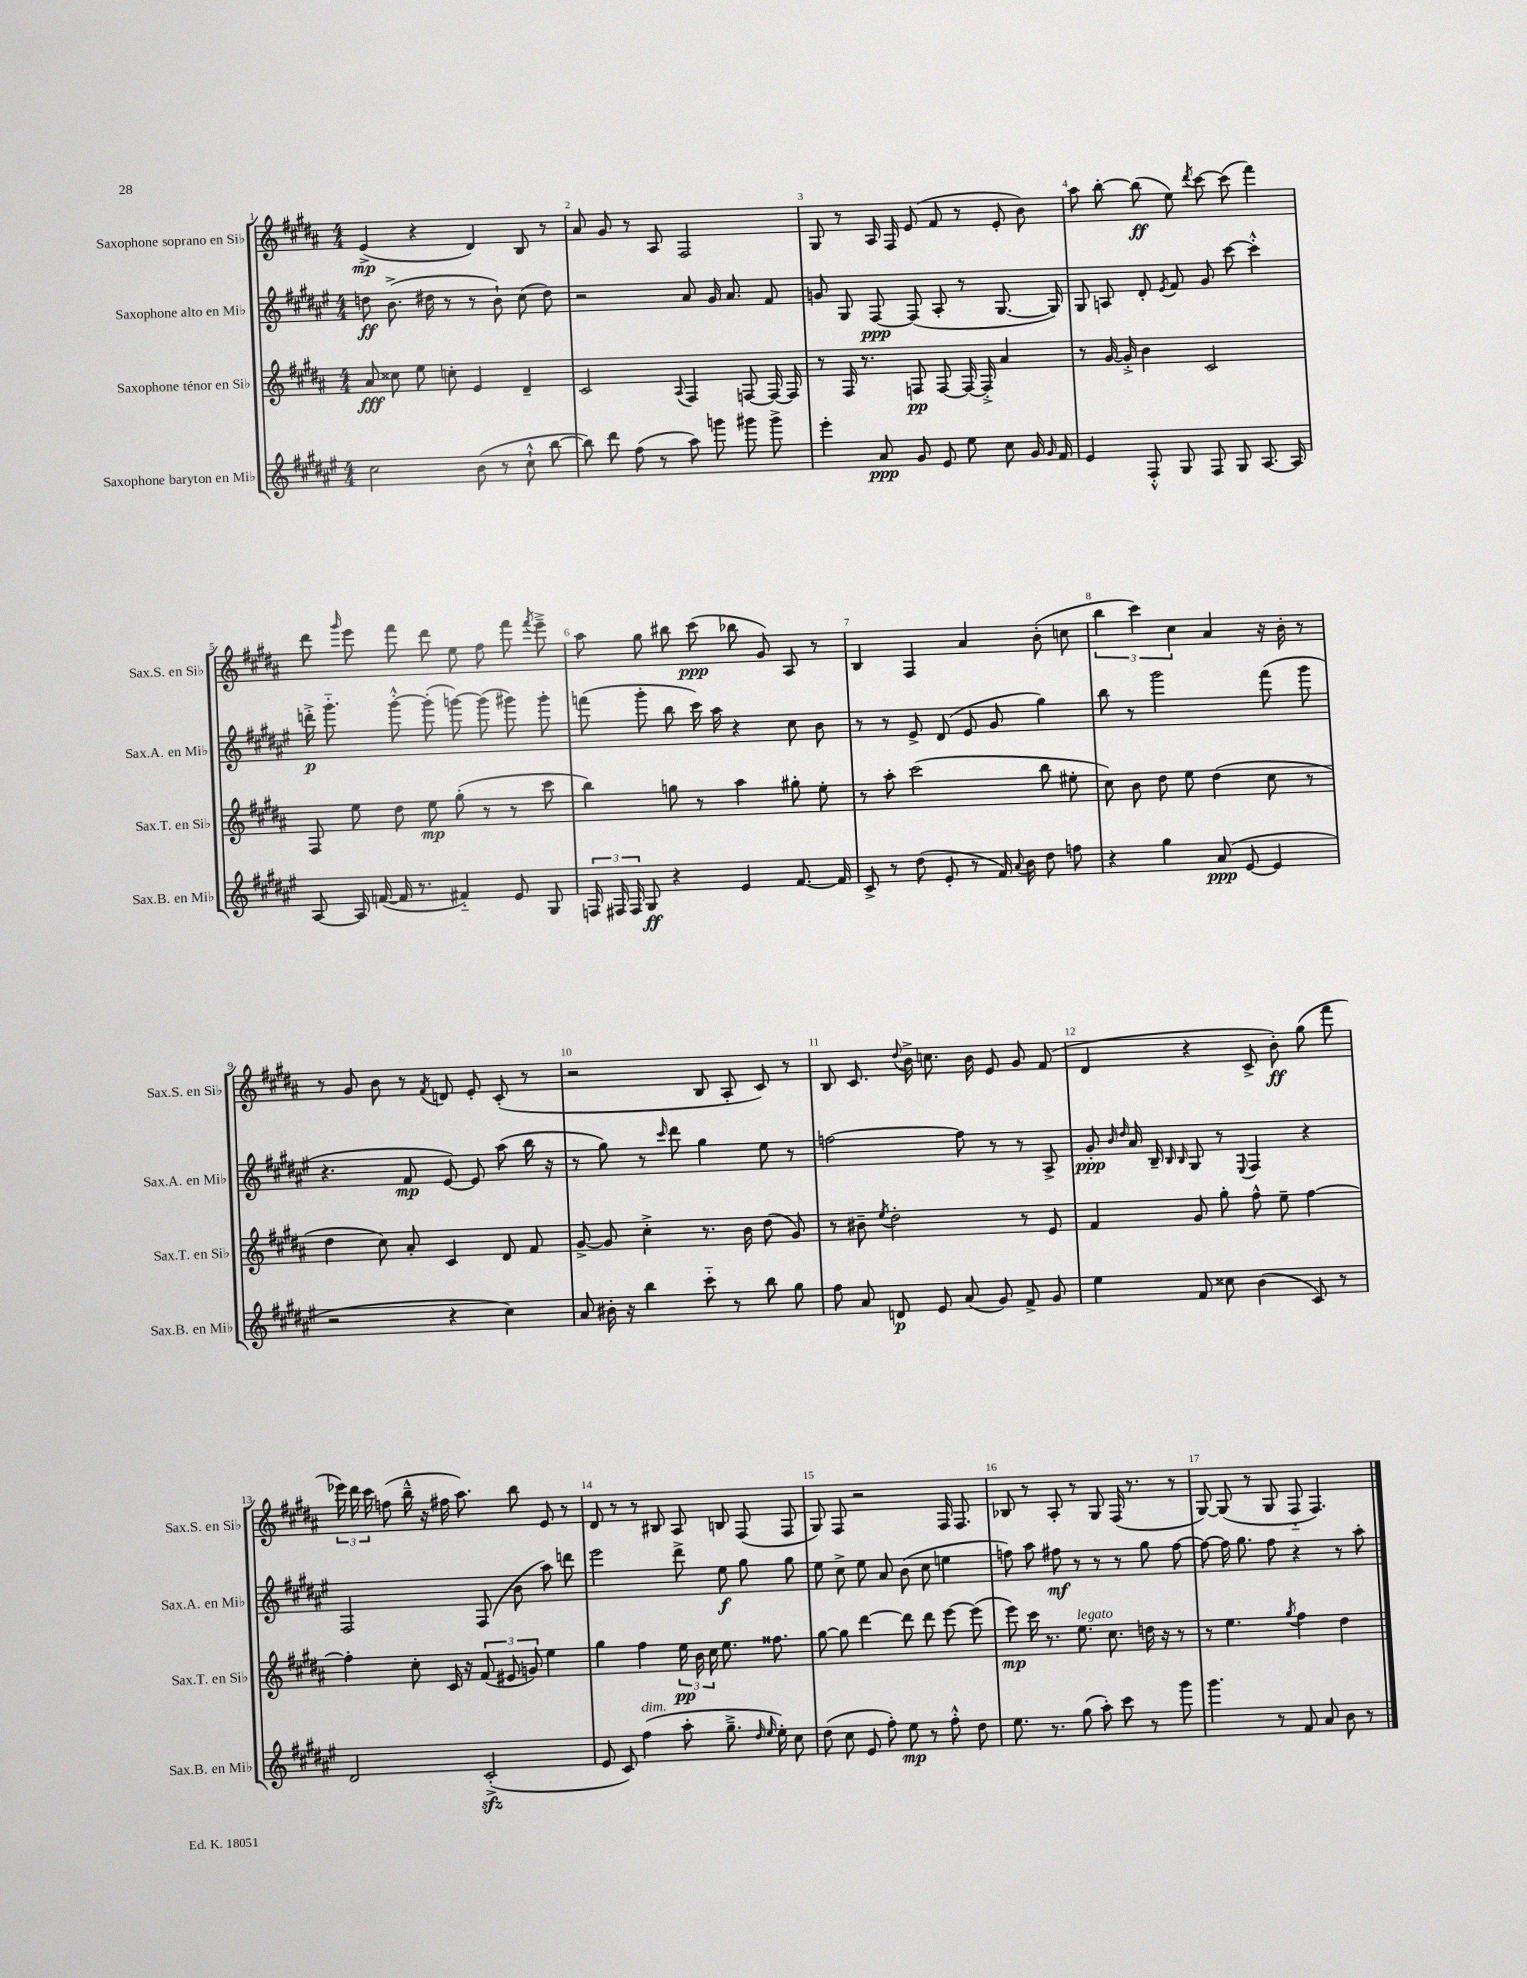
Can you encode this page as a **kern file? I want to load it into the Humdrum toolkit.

**kern	**kern	**kern	**kern
*staff4	*staff3	*staff2	*staff1
*clefG2	*clefG2	*clefG2	*clefG2
*k[f#c#g#d#a#e#]	*k[f#c#g#d#a#]	*k[f#c#g#d#a#e#]	*k[f#c#g#d#a#]
*M4/4	*M4/4	*M4/4	*M4/4
2cc#	8a#	8dd	(4e^
.	8cc##	(8.b^	.
.	8ee	.	4r
.	.	16dd#	.
.	8cc'	8r	.
(8b	4e	8r	4d#)
8r	.	8b`)	.
8cc#`^^	4d#~	(8cc#	8B
[8bb	.	8dd#)	8r
=	=	=	=
8bb])	2c#	2r	8a#
8ddd#	.	.	8g#
(8ff#	.	.	8r
8r	.	.	8A#
.	8qqA#	.	.
8aa#)	4F#	8a#	2F#
8ggg	.	16g#	.
.	.	8.a#	.
8ggg#	[8F	.	.
8ggg#^	16F_	8f#	.
.	16F]	.	.
=	=	=	=
4eee#'	8r	8g	8G#
.	16F#	8G#	8r
.	8.r	.	.
8a#	.	[8F#	16A#
.	.	.	16F#
8g#	8F	(8F#]	(8e
8e#	[8F	8A#'	8f#
8ee#	16F_	8r	8r
.	16F'^]	.	.
8cc#	4a#	[8.G#	8e'
16g#	.	.	8b)
16qqg#	.	.	.
16f#	.	16G#])	.
=	=	=	=
4e#	8r	8G#	8aa#
.	[16g#	8A	[8bb'
.	16g#'^]	.	.
8F#'^^	4b	8d#'	(8bb]
.	.	8qe#	.
8G#	.	8f#	8ee)
.	.	.	8qddd#
8F#	2c#	8g#	[8ccc#
8G#	.	[8ccc#	(8ccc#]
[8.A#	.	4ccc#'^^]	4fff#)
16A#]	.	.	.
=	=	=	=
[8A#	8F#	16ddd'^	8ddd#
.	.	8.ggg#'~	.
.	.	.	16qqggg#
16A#]	8ee	.	8eee
([16f	.	.	.
16f]	8dd#	[8ggg#'^^	8fff#
8.r	.	.	.
.	8ee	(8ggg#']	8ddd#
4f#'~)	(8gg#'	[8ggg)	8ee
.	8r	(8ggg]	8ff#
8e#	8r	8ggg#)	8fff#
.	.	.	8qfff#
8G#	8ccc#	8ggg#'	8eee~^
=	=	=	=
24F	4bb)	(8fff	8aa#
24F#	.	.	.
24F#	.	.	.
8G#	.	8ggg#'	8gg#
4r	8gg	8bb	8bb#
.	8r	16ccc#)	(8ccc#
.	.	16aa#	.
4e#	4aa#	4r	8bb-
.	.	.	8g#)
[8.f#	8gg#'	8cc#	8A#
.	8ee'	8b	8r
16f#]	.	.	.
=	=	=	=
8c#^	8r	8r	4B
8r	8aa#'	8r	.
(8dd#	(2ccc#	8e#^	4F#
8e#'	.	(8d#	.
8r	.	8e#	4a#
16f#)	.	8g#	.
8qqa#	.	.	.
16b	.	.	.
8dd#	8bb	4gg#)	(8b'
8ff	8ee#'	.	8cc
=	=	=	=
4r	8cc#)	8bb	6bb
.	8b	8r	.
.	.	.	6ccc#)
4gg#	8dd#	2ggg#	.
.	.	.	6cc#
.	8ee	.	.
(8a#	(4dd#	.	4a#
[8e#	.	.	.
4e#]	8cc#	(8fff#	16r
.	.	.	16b'
.	8r	8ggg#	8r
=	=	=	=
2r	4dd#	4.r	8r
.	.	.	8g#
.	8cc#)	.	8b
.	8a#'	8f#	8r
.	.	.	8qf#
4r	4c#	[8e#)	8d
.	.	8e#]	8e'
4cc#)	8d#	(8aa#	(8c#'
.	8f#	16bb	8r
.	.	16r	.
=	=	=	=
8a#	[8g#^	8r	2r
16b#'	8g#]	8gg#)	.
16r	.	.	.
4bb	4cc#'^	8r	.
.	.	16qqccc#	.
.	.	8ddd#	.
8ccc#'~	8.r	4gg#	8B
8r	.	.	8A#'
.	16b	.	.
8bb	(8dd#	8ee#	8c#)
8gg#	8g#)	8r	8r
=	=	=	=
8ff#	8r	[2ff	8B
8a#	8b#~	.	8.c#
.	8qee	.	.
8d	2dd#'	.	.
.	.	.	8qqdd#
.	.	.	16b^
8e#	.	.	8.cc
(8a#	.	8ff]	.
.	.	.	16b
8g#)	.	8r	8e
8f#^	8r	8r	8g#
8g#	8e	8A#^	(8f#
=	=	=	=
4ee#	4f#	8g#'	4d#
.	.	16qqb	.
.	.	16qqdd#	.
.	.	16a#	.
.	.	16B~	.
.	.	16qqB	.
.	.	16qqB	.
8f#	8g#	8G#	4r
8cc##	8gg#'	8r	.
.	.	8qqE#	.
(4b	8ff#^^	4F#	8c#^
.	8ee~	.	8b')
8c#)	[4ff#	4r	(8gg#
8r	.	.	8fff#
=	=	=	=
2d#	4ff#']	2F#	24eee-)
.	.	.	24ddd#
.	.	.	24ccc#
.	.	.	(8ff
.	8cc#'	.	16bb~^^
.	.	.	16r
.	16c#	.	16ff#
.	16r	.	8.aa#)
(2c#'^	(12f#	(8F#	.
.	12e#	.	.
.	.	8b	8bb
.	12g)	.	.
.	4ee	8aa#)	8e
.	.	8ddd	8r
=	=	=	=
8e#	4gg#	2eee#	8d#
8c#)	.	.	8r
(4ff#	4ff#	.	8r
.	.	.	8B#
8aa#'	24ee	8ddd#^	8A#
.	24b	.	.
.	24cc#	.	.
8.gg#~^	8.ee	8ee#	8B
.	.	8gg#	(8F#
16qqdd#	.	.	.
16qqee#	.	.	.
16ee#')	8.ff##	.	.
8cc#	.	8gg#	8F#
=	=	=	=
(8dd#	[8gg#	8ee#	8G#)
8cc#	8gg#]	8cc#^	8F#
8e#	[4ddd#	8ee#	2r
8ff#')	.	8a#	.
8ee#	8ddd#]	(8b	.
8r	8ddd#	8cc#	.
8ff#'^^	[8eee	4ee	16F#
.	.	.	8.F#
8dd#	(8eee]	.	.
=	=	=	=
8.ee#	8eee)	8ff)	8B-
.	16ccc#	8aa#	8r
8.r	8.r	.	.
.	.	8ff#	8A#'
(8gg#	8.ee	8r	8r
8aa#')	.	8r	8G#
.	8.cc#	.	.
8ccc#	.	8r	(16F#
.	.	.	8.r
8r	16dd	8gg#	.
.	16r	.	.
8ggg#	8r	[8ff#	8r
=	=	=	=
4.ggg#	8r	8ff#_	[8G#)
.	4.ee	16ff#]	(8G#]
.	.	8.gg#	.
.	.	.	8r
8r	.	8ff#	8G#
.	8qgg#	.	.
8f#	4ff#	4r	8F#'~
8a#	.	.	4.F#)
8b	4dd#	8r	.
8r	.	8aa#'	.
==	==	==	==
*-	*-	*-	*-
